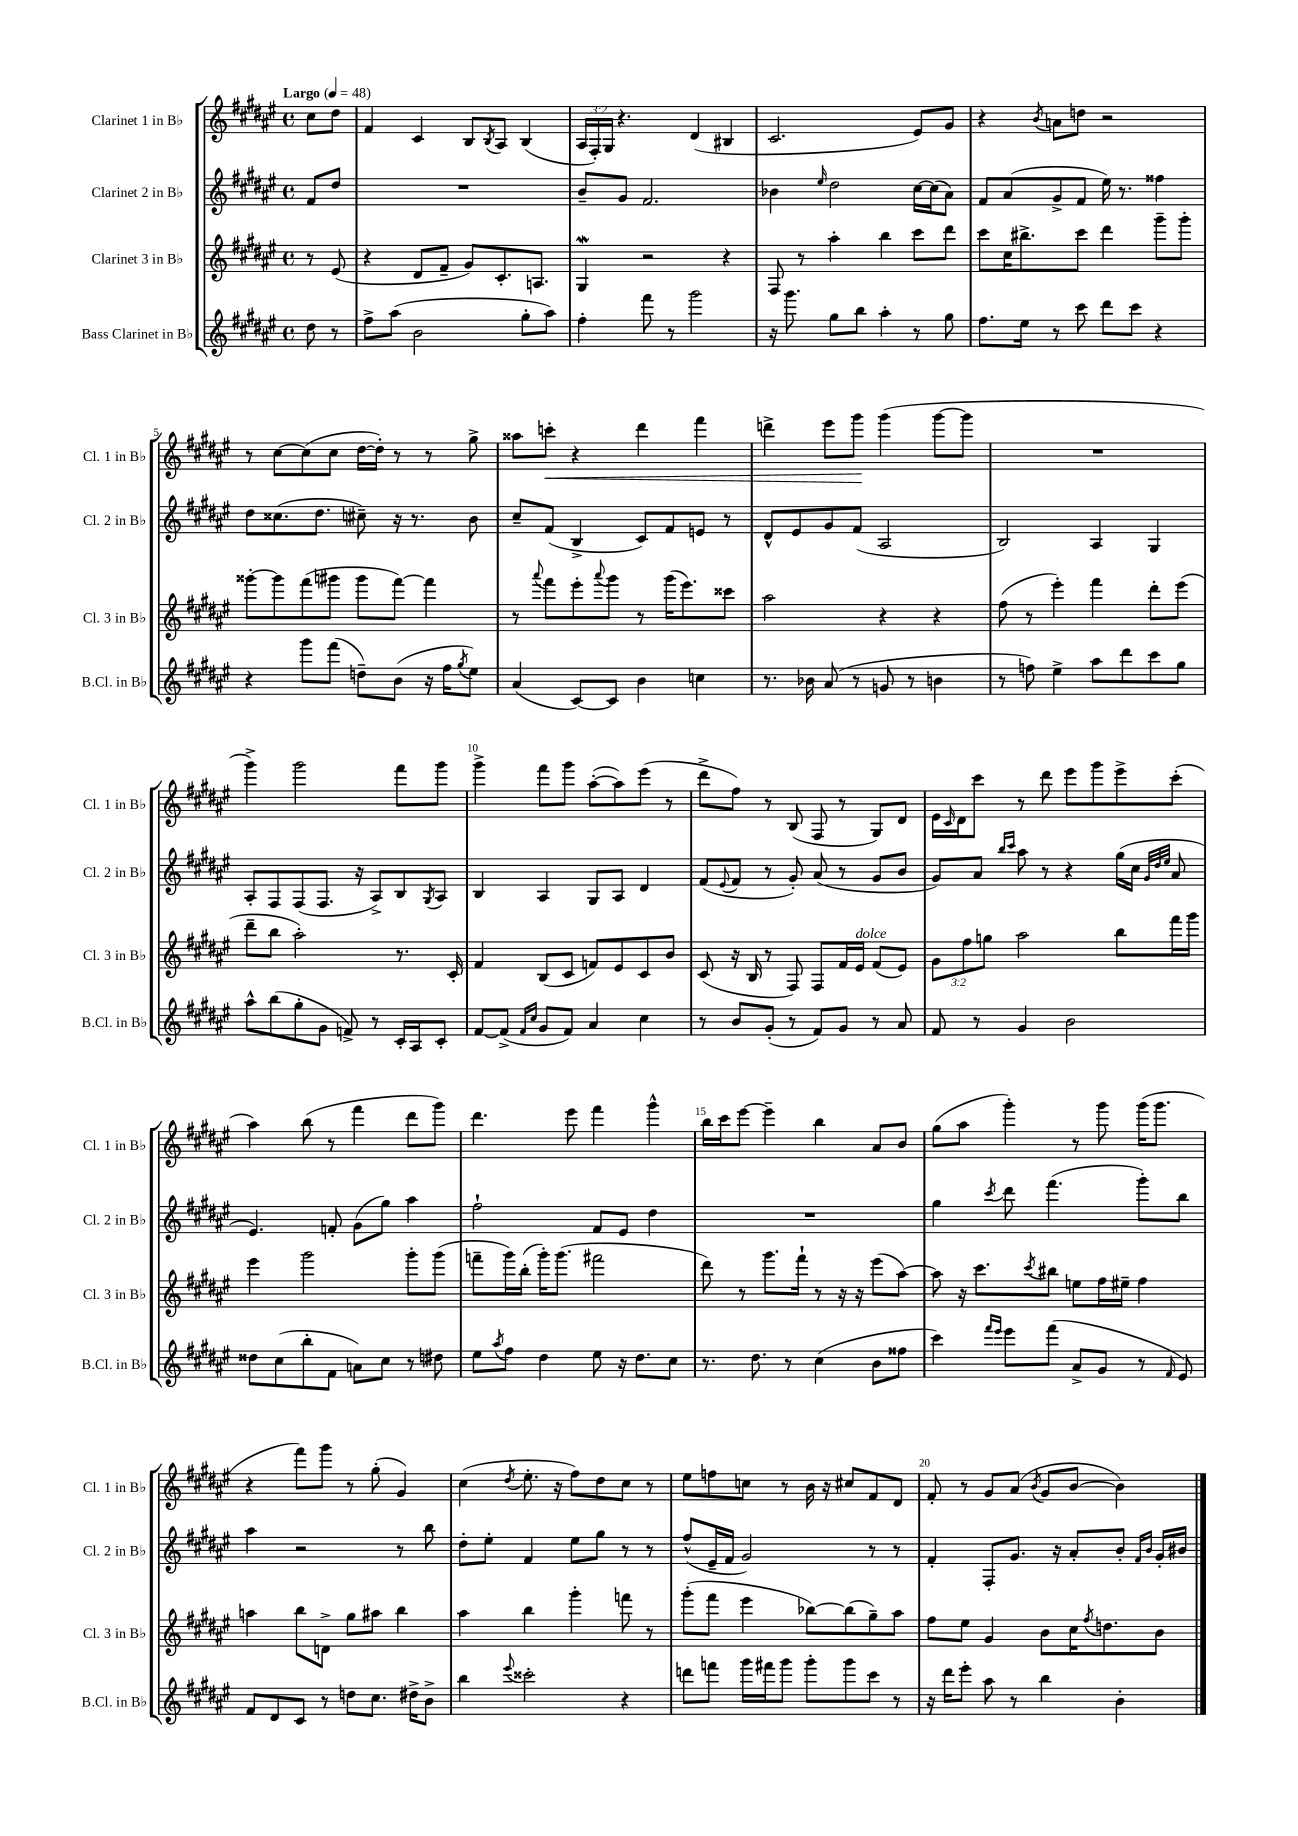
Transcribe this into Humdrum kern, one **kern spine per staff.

**kern	**kern	**kern	**kern
*staff4	*staff3	*staff2	*staff1
*clefG2	*clefG2	*clefG2	*clefG2
*k[f#c#g#d#a#e#]	*k[f#c#g#d#a#e#]	*k[f#c#g#d#a#e#]	*k[f#c#g#d#a#e#]
*M4/4	*M4/4	*M4/4	*M4/4
*met(c)	*met(c)	*met(c)	*met(c)
*MM48	*MM48	*MM48	*MM48
8dd#	8r	8f#	8cc#
8r	(8e#	8dd#	8dd#
=	=	=	=
8ff#^	4r	1r	4f#
(8aa#	.	.	.
2b	8d#	.	4c#
.	8f#~	.	.
.	8g#)	.	8B
.	.	.	8qB
.	8.c#'	.	8A#
8gg#'	.	.	(4B
.	8.A	.	.
8aa#)	.	.	.
=	=	=	=
4ff#'	4G#	8b~	24A#
.	.	.	24F#')
.	.	.	24G#
.	.	8g#	4.r
8fff#	2r	2.f#	.
8r	.	.	.
2ggg#	.	.	(4d#
.	4r	.	4B#
=	=	=	=
16r	8F#	4b-	2.c#
8.ggg#	.	.	.
.	8r	.	.
.	.	16qqee#	.
8gg#	4aa#'	2dd#	.
8bb	.	.	.
4aa#'	4bb	.	.
8r	8ccc#	[16cc#	8e#)
.	.	(16cc#]	.
8gg#	8ddd#	8a#)	8g#
=	=	=	=
8.ff#	8ccc#	8f#	4r
.	16cc#	(8a#	.
16ee#	8.bb#^	.	.
.	.	.	8qb
8r	.	8g#^	8a
8ccc#	8ccc#	8f#	8dd
8ddd#	4ddd#	16ee#)	2r
.	.	8.r	.
8ccc#	.	.	.
4r	8ggg#~	4ff##	.
.	8ggg#'	.	.
=	=	=	=
4r	[8ggg##'	8dd#	8r
.	8ggg##]	(8.cc##	[8cc#
8ggg#	(8fff#	.	(8cc#]
.	.	8.dd#	.
(8fff#	8ggg#	.	8cc#
8dd~)	8ggg#	8cc#~)	[16dd#
.	.	.	16dd#'])
(8b	[8fff#)	16r	8r
.	.	8.r	.
16r	4fff#]	.	8r
16ff#	.	.	.
8qgg#	.	.	.
8ee#)	.	8b	8gg#^
=	=	=	=
(4a#	8r	8cc#~	8aa##
.	8qqaaa#	.	.
.	8fff#	(8f#	8ccc'
[8c#)	8eee#'	4B^	4r
.	8qqaaa#	.	.
8c#]	8ggg#	.	.
4b	8r	8c#)	4ddd#
.	(16ggg#	8f#	.
.	8.eee#)	.	.
4cc	.	8e	4fff#
.	8ccc##	8r	.
=	=	=	=
8.r	2aa#	8d#^^	4ddd^
.	.	8e#	.
16b-	.	.	.
(8a#	.	8g#	8eee#
8r	.	(8f#	8ggg#
8g	4r	2A#	(4ggg#
8r	.	.	.
4b	4r	.	[8ggg#
.	.	.	8ggg#]
=	=	=	=
8r	(8ff#	2B)	1r
8ff)	8r	.	.
4ee#^	4eee#')	.	.
8aa#	4fff#	4A#	.
8ddd#	.	.	.
8ccc#	8ddd#'	4G#	.
8gg#	(8eee#	.	.
=	=	=	=
8aa#^^	8ddd#~	8A#'	4ggg#^)
(8bb	8bb	8F#	.
8gg#'	2aa#')	(8F#	2ggg#
8g#	.	8.F#	.
8f^)	.	.	.
.	.	16r	.
8r	.	8A#^)	.
16c#'	8.r	8B	8fff#
16A#	.	.	.
.	.	8qG#	.
8c#'	.	8A#	8ggg#
.	16c#'	.	.
=	=	=	=
[8f#	4f#	4B	4ggg#^
(8f#^]	.	.	.
16qqf#	.	.	.
16qqcc#	.	.	.
8g#	(8B	4A#	8fff#
8f#)	8c#	.	8ggg#
4a#	8f)	8G#	([8aa#'
.	8e#	8A#	8aa#])
4cc#	8c#	4d#	(8eee#
.	8b	.	8r
=	=	=	=
8r	(8c#	(8f#	8ddd#^
.	.	8qqe#	.
8b	16r	8f#	8ff#)
.	16B	.	.
(8g#'	8r	8r	8r
8r	8F#)	8g#')	(8B
8f#)	8F#	(8a#	8F#
8g#	16f#	8r	8r
.	16e#	.	.
8r	(8f#	8g#	8G#)
8a#	8e#)	8b	8d#
=	=	=	=
8f#	12g#	8g#)	16e#
.	.	.	16qqc#
.	.	.	16d#
.	12ff#	.	.
8r	.	8a#	8ccc#
.	12gg	.	.
.	.	16qqbb	.
.	.	16qqccc#	.
4g#	2aa#	8aa#	8r
.	.	8r	8ddd#
2b	.	4r	8eee#
.	.	.	8ggg#
.	8bb	(16gg#	8eee#^
.	.	16cc#	.
.	.	32qqg#	.
.	.	32qqdd#	.
.	.	32qqee#	.
.	16fff#	8a#	(8ccc#'
.	16ggg#	.	.
=	=	=	=
8dd##	4eee#	4.e#)	4aa#)
(8cc#	.	.	.
8bb'	2ggg#	.	(8bb
8f#	.	8f'	8r
8a)	.	(8g#	4fff#
8cc#	.	8gg#)	.
8r	8ggg#'	4aa#	8ddd#
8dd#	(8ggg#	.	8ggg#)
=	=	=	=
8ee#	8fff~	2ff#`	4.ddd#
8qaa#	.	.	.
8ff#	16ggg#)	.	.
.	(16bb'	.	.
4dd#	16ggg#')	.	.
.	(8.ggg#	.	.
.	.	.	8eee#
8ee#	2fff#	8f#	4fff#
16r	.	8e#	.
8.dd#	.	.	.
.	.	4dd#	4ggg#^^
8cc#	.	.	.
=	=	=	=
8.r	8ddd#)	1r	16bb
.	.	.	16ccc#
.	8r	.	[8eee#
8.dd#	.	.	.
.	8.ggg#	.	4eee#~]
8r	.	.	.
.	16fff#`	.	.
(4cc#	8r	.	4bb
.	16r	.	.
.	16r	.	.
8b	(8eee#	.	8a#
8ff##	[8aa#)	.	8b
=	=	=	=
4ccc#)	8aa#]	4gg#	(8gg#
.	16r	.	8aa#
.	8.ccc#	.	.
16qqfff#	.	.	.
16qqeee#	.	8qccc#	.
8eee#	.	8ddd#	4ggg#')
.	8qccc#	.	.
(8fff#	8bb#	(4.fff#	.
8a#^	8ee	.	8r
8g#	16ff#	.	8ggg#
.	16ee#~	.	.
8r	4ff#	8ggg#')	(16ggg#
.	.	.	8.ggg#
16qqf#	.	.	.
8e#)	.	8bb	.
=	=	=	=
8f#	4aa	4aa#	4r
8d#	.	.	.
8c#	8bb	2r	8fff#)
8r	8d^	.	8ggg#
8dd	8gg#	.	8r
8.cc#	8aa#	.	(8gg#'
.	4bb	8r	4g#)
16dd#^	.	.	.
8b^	.	8bb	.
=	=	=	=
4bb	4aa#	8dd#'	(4cc#
.	.	8ee#'	.
8qqeee#	.	.	8qdd#
2ccc##'	4bb	4f#	8.ee#'
.	.	.	16r
.	4ggg#'	8ee#	8ff#)
.	.	8gg#	8dd#
4r	8fff	8r	8cc#
.	8r	8r	8r
=	=	=	=
8ddd	(8ggg#'	(8ff#^^	8ee#
8fff	8fff#	16e#~	8ff
.	.	16f#	.
16ggg#	4eee#	2g#)	8cc
16fff#	.	.	.
8ggg#	.	.	8r
8ggg#'	[8bb-)	.	16b
.	.	.	16r
8ggg#	(8bb-]	.	8cc#
8ccc#	8gg#~)	8r	8f#
8r	8aa#	8r	8d#
=	=	=	=
16r	8ff#	4f#'	8f#'
16ddd#	.	.	.
8eee#'	8ee#	.	8r
8aa#	4g#	8F#'	8g#
8r	.	8.g#	(8a#
.	.	.	8qb
4bb	8b	.	8g#
.	.	16r	.
.	16cc#	8a#'	[8b
.	8qff#	.	.
.	8.dd	.	.
4b'	.	8b'	4b])
.	.	16qqf#	.
.	.	16qqb	.
.	8b	16g#'	.
.	.	16b#	.
==	==	==	==
*-	*-	*-	*-
